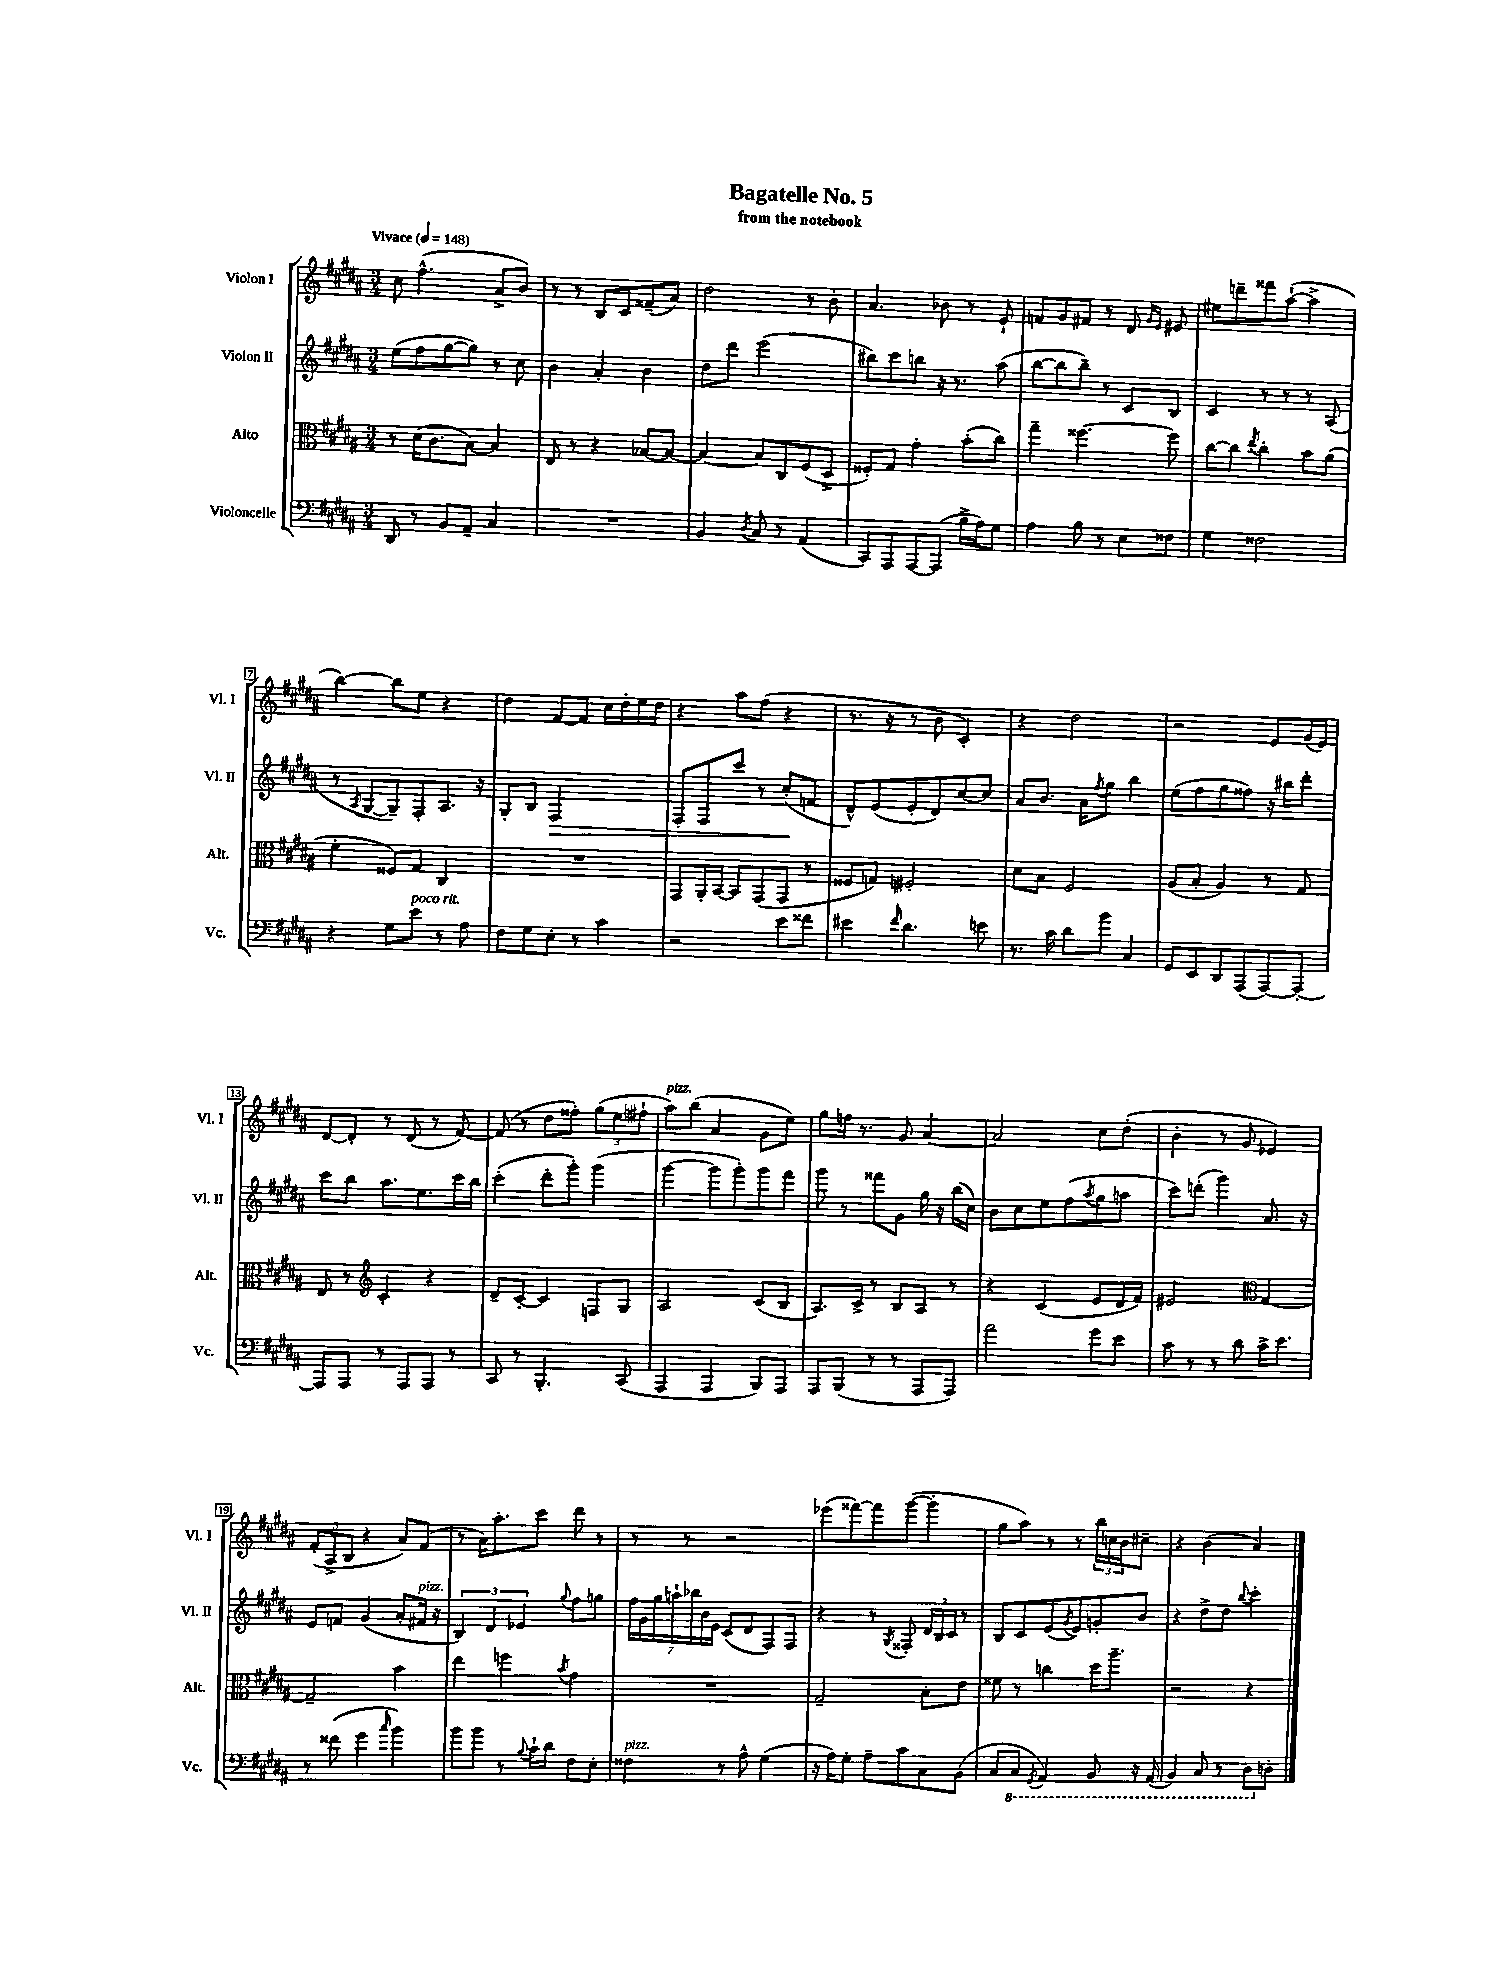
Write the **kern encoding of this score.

**kern	**kern	**kern	**kern
*staff4	*staff3	*staff2	*staff1
*clefF4	*clefC3	*clefG2	*clefG2
*k[f#c#g#d#a#]	*k[f#c#g#d#a#]	*k[f#c#g#d#a#]	*k[f#c#g#d#a#]
*M3/4	*M3/4	*M3/4	*M3/4
*MM148	*MM148	*MM148	*MM148
8DD#	8r	(8ee	8cc#
8r	(16d#	8ff#	(4.ff#^^
.	8.c#	.	.
8BB	.	[8gg#	.
8AA#~	[8B)	8gg#])	.
4C#	4B]	8r	8a#^
.	.	8cc#	8b)
=	=	=	=
2.r	8E	4b	8r
.	8r	.	8r
.	4r	4a#'	8B
.	.	.	8c#
.	[8B-	4b	(8f##~
.	8B-_	.	8a#)
=	=	=	=
4BB	4B-_	8dd#	2dd#
.	.	8ddd#	.
8qD#	.	.	.
8C#	8B-]	(2eee	.
8r	8C#	.	.
(4AA#	(8F#	.	8r
.	8D#^	.	8b'
=	=	=	=
8CC#)	8F##')	8bb#)	4.a#
8AAA#	8G#	8ccc#	.
[8AAA#	4g#'	8bb	.
(8AAA#]	.	16r	8b-
.	.	8.r	.
16B^	(8b'	.	8r
16A#)	.	.	.
8G#	8cc#)	(8aa#	8e`
=	=	=	=
4A#	4gg#~	[8bb	8f
.	.	8bb]	8g#
8B	[4.ff##	8bb~)	8f#
8r	.	8r	8r
8E	.	8c#	8d#
.	.	.	16qqg#
.	.	.	16qqe
8F##	8ff##]	8B	8e#
=	=	=	=
4G#	[8cc#	4c#	8ee#
.	8cc#]	.	8ddd~
.	8qee	.	.
2F##	4cc#'	8r	8fff##
.	.	8r	([8aa#`
.	8b	8r	4aa#^]
.	(8a#	(8A#	.
=	=	=	=
4r	4f#'	8r	[4bb)
.	.	8qA#	.
.	.	[8G#	.
8G#	8F##)	8G#~])	8bb]
8e	8G#	8F#'	8ee
8r	4C#	8.A#	4r
8A#	.	.	.
.	.	16r	.
=	=	=	=
8F#	2.r	8G#'	4dd#
8G#	.	8B	.
8E'	.	2F#	[8f#
8r	.	.	8f#]
4c#	.	.	16cc#
.	.	.	16dd#'
.	.	.	16ee
.	.	.	16dd#
=	=	=	=
2r	8GG#	8F#'	4r
.	16AA#'	8F#	.
.	[16BB	.	.
.	8BB]	8ccc#	8aa#
.	(8GG#	8r	(8ff#
8e	8GG#	(8cc#'	4r
8f##	8r	8f	.
=	=	=	=
4e#	8F##	8d#^^)	8.r
.	8G)	(8e	.
.	.	.	16r
16qqf#	.	.	.
4.d#	2F#'	8e'	8r
.	.	8d#)	8b
.	.	[8cc#	4c#')
8e	.	8cc#]	.
=	=	=	=
8.r	8d#	8a#	4r
.	8B	8.b	.
16c#	.	.	.
8d#	2F#	.	2dd#
.	.	16a#	.
.	.	8qff#	.
8b	.	8gg#	.
4C#	.	4bb	.
=	=	=	=
8GG#	(8A#	(8ee	2r
8EE	8B'	8ff#	.
8DD#	4A#)	8gg#	.
(8AAA#	.	8ff##)	.
[8AAA#)	8r	16r	8e
.	.	16bb#	.
8AAA#'_	8G#	8ddd#'	(16g#
.	.	.	16e)
=	=	=	=
8AAA#]	8E	8ccc#	[8d#
8AAA#	8r	8bb	8d#']
*	*clefG2	*	*
8r	4c#'	8.aa#	8r
8AAA#	.	.	(8d#
.	.	8.ee	.
8AAA#	4r	.	8r
8r	.	16ccc#	[8f#)
.	.	16bb	.
=	=	=	=
8CC#	8d#~	(4ccc#'	(8f#]
8r	[8c#'	.	8r
4.BBB'	4c#]	8ddd#'	8dd#
.	.	8ggg#')	8ff##')
.	8F	(4ggg#	(12gg#
.	.	.	12ee
(8CC#	8G#	.	.
.	.	.	12ff#`
=	=	=	=
4AAA#	2A#	[4ggg#	8aa#)
.	.	.	(8bb
4AAA#	.	8ggg#]	4a#
.	.	8ggg#')	.
8BBB)	(8c#	8ggg#	8g#
8AAA#	8B	8fff#	8ee)
=	=	=	=
8AAA#	8.A#)	8ggg#	8gg#
(8BBB	.	8r	16ff
.	16c#^	.	8.r
8r	8r	8fff##	.
8r	8B	8g#	8g#
8AAA#	8A#	16gg#	[4a#
.	.	16r	.
8AAA#)	8r	(16bb	.
.	.	16cc#)	.
=	=	=	=
2a#	4r	8b	2a#]
.	.	8cc#	.
.	(4c#	8ee	.
.	.	(8ff#	.
.	.	8qaa#	.
8g#	8e	8gg#	8cc#
8e	16d#	8aa	(8dd#'
.	16f#)	.	.
=	=	=	=
8c#	2e#	8ccc#)	4b'
8r	.	(8ddd'	.
8r	.	4ggg#)	8r
8d#	.	.	8g#
*	*clefC3	*	*
16c#^	[4G#	8.a#	4e-)
8.e	.	.	.
.	.	16r	.
=	=	=	=
8r	2G#~]	8e	(12f#'
.	.	.	12A#^
(8f##	.	8f	.
.	.	.	12B
4g#	.	(4g#	4r
16qqcc#	.	.	.
4b)	4b	8a#'	8a#)
.	.	16f#	(8f#
.	.	16r	.
=	=	=	=
8b	4ee	6B)	8r
8b	.	.	16a#)
.	.	6d#	.
.	.	.	8.aa#'
8r	4ff	.	.
.	.	6e-	.
8qqB	.	.	.
16c#`	.	.	8ccc#
16d#	.	.	.
.	8qb	8qqgg#	.
8F#	4g#	8ff#	8ddd#
8E'	.	8gg	8r
=	=	=	=
4F##	2.r	28ff#	8r
.	.	28g#	.
.	.	28gg#	.
.	.	28aa`	.
.	.	.	8r
.	.	28bb-	.
.	.	28b	.
.	.	28e	.
8r	.	(8c#	2r
8A#^^	.	8d#	.
(4G#	.	8F#)	.
.	.	8F#	.
=	=	=	=
16r	2G#~	4r	(8eee-
16A#)	.	.	.
8G#'	.	.	[8fff##)
8A#~	.	8r	8fff##]
.	.	8qG#	.
8c#	.	8F##'	([8ggg#
8C#	8B'	24d#	4ggg#']
.	.	24B	.
.	.	24c#	.
(8BB	8e	8r	.
=	=	=	=
8C#	8f##	8B	8gg#
8CC#	8r	8c#	8aa#)
8qGGG#	.	.	.
4AAA#)	4cc	(8e	8r
.	.	8qg#	.
.	.	8e)	8r
8BBB	16dd#	8g'	24bb
.	.	.	24cc
.	8.aa#~	.	.
.	.	.	24b
16r	.	8b	8cc#~
(16AAA#	.	.	.
=	=	=	=
4BBB)	2r	4r	4r
8CC#	.	8dd#^	(4b
8r	.	8dd#	.
.	.	8qqbb	.
8DD#	4r	4ccc#'	4a#)
8D'	.	.	.
==	==	==	==
*-	*-	*-	*-
